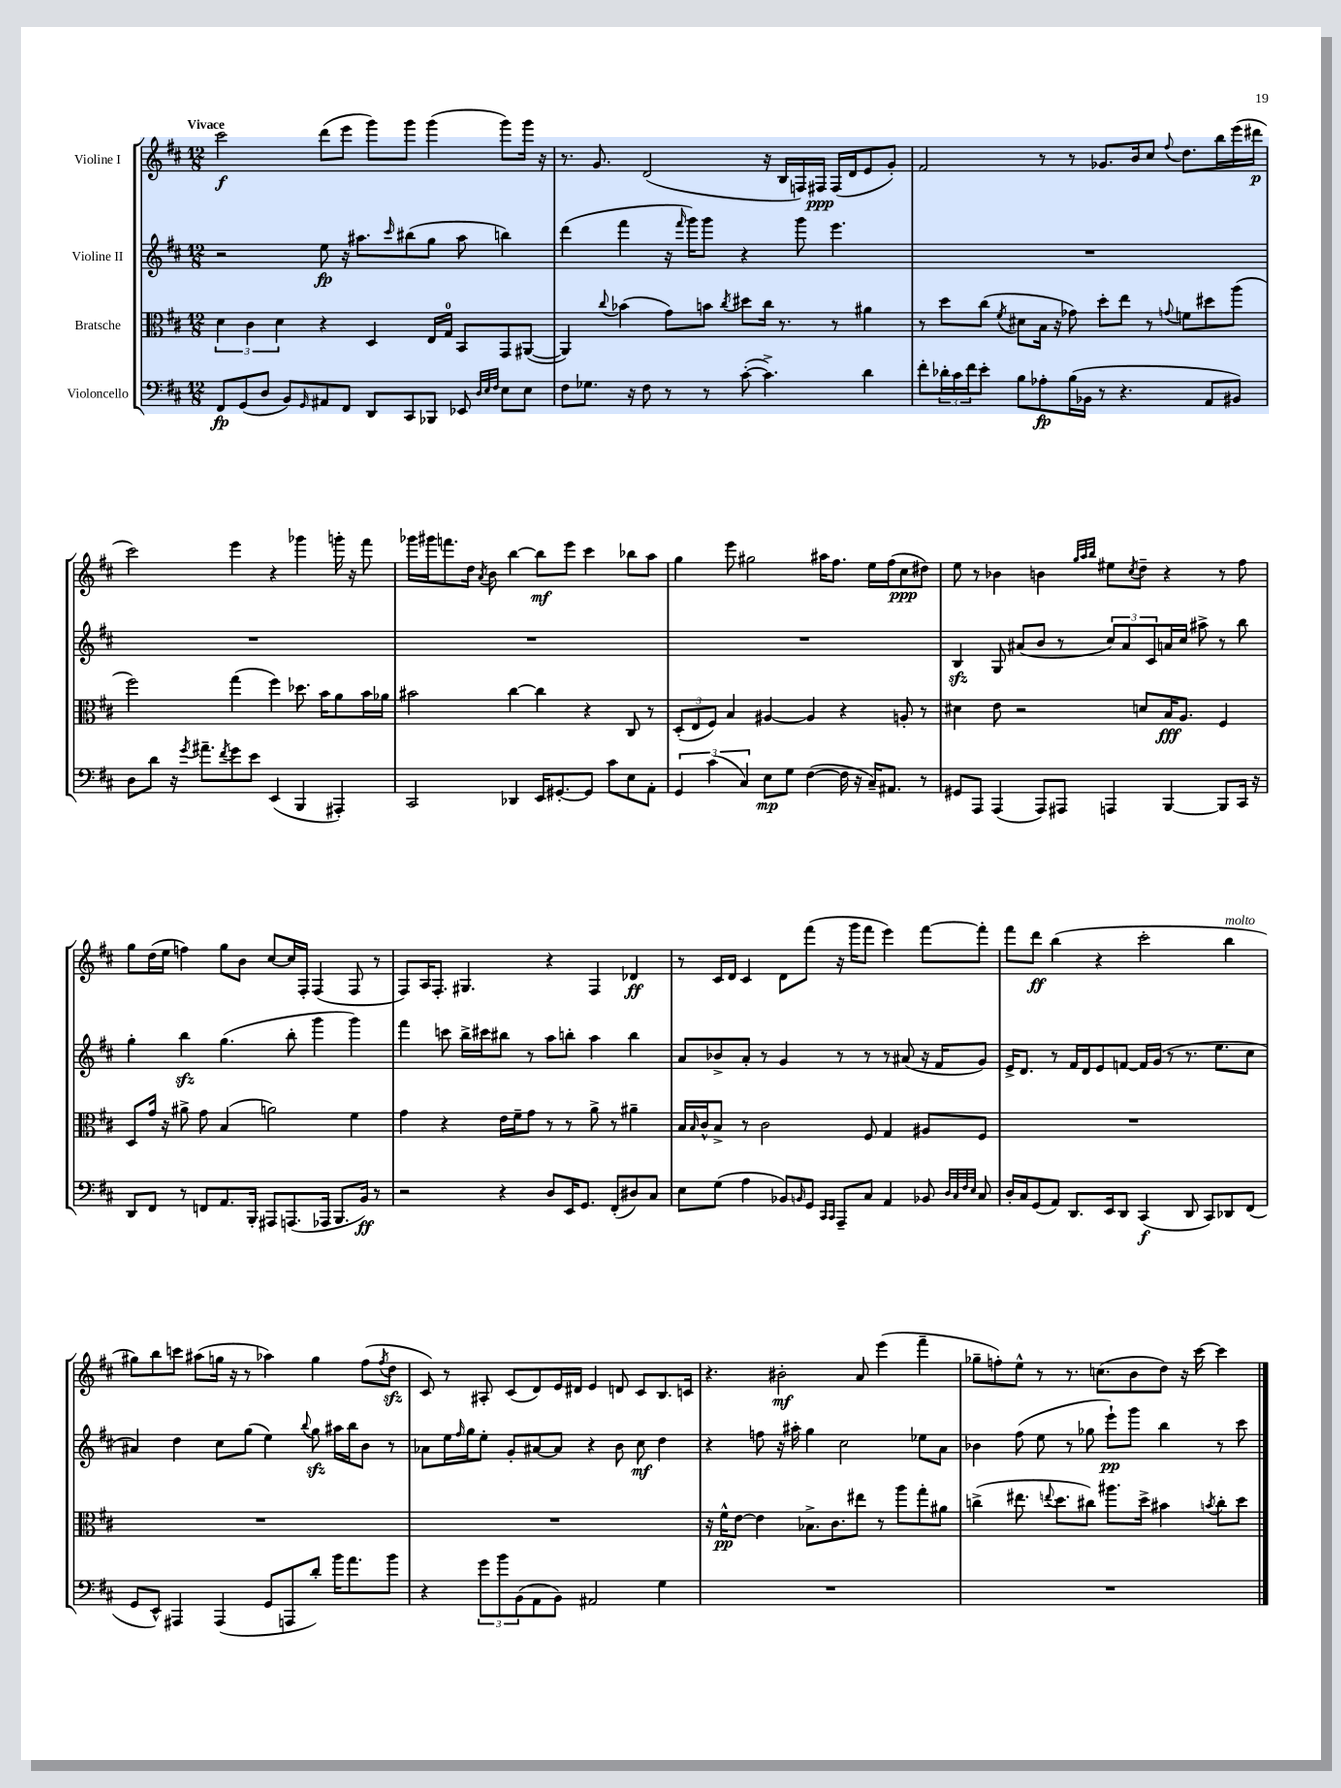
<<
\new StaffGroup <<
\new Staff = "s0" \with { instrumentName = "Violine I" } {
    \clef treble \key d \major \numericTimeSignature \time 12/8 \tempo "Vivace"
    cis'''2\f d'''8( e'''8 g'''8) g'''8 g'''4( g'''8) g'''16 r16 |
    r8. g'8. d'2( r16 b16 f16) fis16\ppp fis16( d'16 e'8 g'8-.) |
    fis'2 r8 r8 ges'8. b'16 cis''8 \appoggiatura { fis''8 } d''8. b''16 e'''16( dis'''16\p |
    cis'''2) e'''4 r4 ges'''4 g'''16-. r16 fis'''8 |
    ges'''16 gis'''16 f'''8. d''16 \acciaccatura { a'8 } b'8 b''4~ b''8\mf e'''8 cis'''4 bes''8 a''8 |
    g''4 e'''8 gis''2 ais''16 fis''8. e''16 fis''16( cis''8\ppp dis''8) |
    e''8 r8 bes'4 b'4 \grace { g''32 a''32 b''32 } eis''8 \acciaccatura { cis''8 } d''8-- r4 r8 fis''8 |
    g''8 d''16( e''16 f''4) g''8 b'8 cis''8~ cis''16 fis16-. fis4( fis8 r8 |
    fis8) a16 fis8.-. gis4. r4 fis4 des'4\ff |
    r8 cis'16 d'16 cis'4 d'8 fis'''8( r16 g'''16 fis'''8 e'''4) fis'''8~ fis'''8-. |
    fis'''8 d'''8\ff b''4( r4 cis'''2-. b''4^\markup { \italic "molto" } |
    gis''8) b''8 c'''8 ais''8( g''16 r16 r8 aes''4) g''4 fis''8( \acciaccatura { fis''8 } d''8\sfz |
    cis'8) r8 ais8-. cis'8( d'8) e'16 dis'16 e'4 d'8 cis'8 b8. c'16 |
    r4. bis'2-.\mf a'8 e'''4( fis'''4-- |
    ges''8-- f''8-.) e''8-^ r8 r8. c''8.( b'8 d''8) r16 cis'''16~ cis'''4 \bar "|." |
}
\new Staff = "s1" \with { instrumentName = "Violine II" } {
    \clef treble \key d \major \numericTimeSignature \time 12/8
    r2 e''8\fp r16 ais''8. \grace { cis'''16 } bis''8( g''8 ais''8 b''4) |
    d'''4( fis'''4 r16 \grace { fis'''16 } g'''16) g'''8 r4 g'''8 e'''4. |
    R1. |
    R1. |
    R1. |
    R1. |
    b4\sfz g8 ais'8( b'8 r8 \tuplet 3/2 { cis''8) ais'8 cis'8 } a'16 cis''16 ais''8-> r8 b''8 |
    g''4-. b''4\sfz g''4.( b''8-. g'''4 g'''4) |
    fis'''4 c'''8 b''16-> cis'''16 bis''8 r8 a''8 b''8-. a''4 b''4 |
    a'8 bes'8-> a'8-. r8 g'4 r8 r8 r8 ais'8( r16 fis'16 g'8) |
    e'16-> d'8. r8 fis'16 d'16 e'8 f'8~ f'16 g'16( r8 r8. e''8. cis''8 |
    ais'4) d''4 cis''8 g''8( e''4) \appoggiatura { b''8 } g''8\sfz ais''16 b''16 b'8 r8 |
    aes'8 e''16 \grace { fis''16 } g''16 e''8-. g'8-. ais'8~ ais'8 r4 b'8 cis''8\mf d''4 |
    r4 f''8 r16 ais''16-. g''4 cis''2 ees''8 a'8 |
    bes'4 fis''8( e''8 r8 ges''8 e'''8-!\pp) g'''8 b''4 r8 cis'''8 \bar "|." |
}
\new Staff = "s2" \with { instrumentName = "Bratsche" } {
    \clef alto \key d \major \numericTimeSignature \time 12/8
    \tuplet 3/2 { d'4 cis'4 d'4 } r4 d4 e16 g16-0 b,8 g,8 ais,8~( |
    ais,4) \appoggiatura { cis''8 } bes'4( g'8) b'8 \acciaccatura { cis''8 } dis''8 cis''16 r8. r8 ais'4 |
    r8 d''8 cis''8( \acciaccatura { fis'8 } dis'8 b16 r16 ges'8) d''8-. e''8 r8 \appoggiatura { g'8 } f'8 dis''8 a''8( |
    fis''2) g''4( fis''4) des''8. b'16 a'8 b'16 aes'16 |
    bis'2 cis''4~ cis''4 r4 cis8 r8 |
    \tuplet 3/2 { d8-.( e8 fis8) } b4 ais4~ ais4 r4 a8-. r8 |
    dis'4 e'8 r2 d'8 b16\fff a8. fis4 |
    d8 g'16 r16 ais'8-> g'8 b4( a'2) fis'4 |
    g'4 r4 e'16 fis'16-- g'8 r8 r8 a'8-> r8 ais'4-- |
    b16 \grace { b16 } cis'16-^ b8-> r8 cis'2 fis8 g4 ais8 fis8 |
    R1. |
    R1. |
    R1. |
    r16 fis'16-^\pp e'8~ e'4 bes8.-> cis'8. eis''8 r8 a''8 g''8-. ais'8 |
    c''4->( eis''8. \appoggiatura { e''8 } d''8. cis''8) ais''8. d''16-> bis'4 \acciaccatura { b'8 } cis''8-. d''8 \bar "|." |
}
\new Staff = "s3" \with { instrumentName = "Violoncello" } {
    \clef bass \key d \major \numericTimeSignature \time 12/8
    fis,8\fp g,8( d8 b,8) \grace { g,16 } ais,8 fis,8 d,8 cis,8 bes,,8 ees,8 \grace { d32 e32 fis32 } e8 e8 |
    fis8 ges8. r16 fis8 r8 r8 cis'8~-.( cis'4.->) d'4 |
    fis'8-. \tuplet 3/2 { des'16-. cis'16 fis'16 } e'8-. b8 aes8-.\fp b16( bes,16 r8 r4. a,8 bis,8) |
    d8 d'8 r16 \acciaccatura { g'8 } ais'8.-- \acciaccatura { fis'8 } g'8 e'8 e,4( b,,4 ais,,4-.) |
    cis,2 des,4 e,16 gis,8.~-. gis,8 cis'8 e8 a,8-. |
    \tuplet 3/2 { g,4 cis'4( cis4) } e8\mp g8 fis4~( fis16 r16 cis16--) ais,8. r8 |
    gis,8 a,,8 a,,4( a,,8) ais,,8 a,,4 b,,4~ b,,8 cis,16 r16 |
    d,8 fis,8 r8 f,8 a,8. b,,16-. ais,,8 a,,8.( aes,,16 b,,8. b,16\ff) r8 |
    r2 r4 d8 e,16 g,8. fis,8-.( dis8) cis8 |
    e8 g8( a4 bes,8) \grace { b,16 } g,8 \grace { cis,16 cis,16 } a,,8-- cis8 a,4 bes,8 \grace { d32 cis32 fis32 e32 } cis8 |
    d16-. cis16 g,8( a,8) d,8. e,16 d,8 cis,4\f( d,8 cis,8) des,8 fis,8( |
    g,8 e,8-^) ais,,4 ais,,4( g,8 a,,8 d'8-.) b'16 a'8. b'8 |
    r4 \tuplet 3/2 { g'8 b'8 b,8( } a,8 b,8) ais,2 g4 |
    R1. |
    R1. \bar "|." |
}
>>
>>
\layout { \context { \Score \remove "Bar_number_engraver" } }
